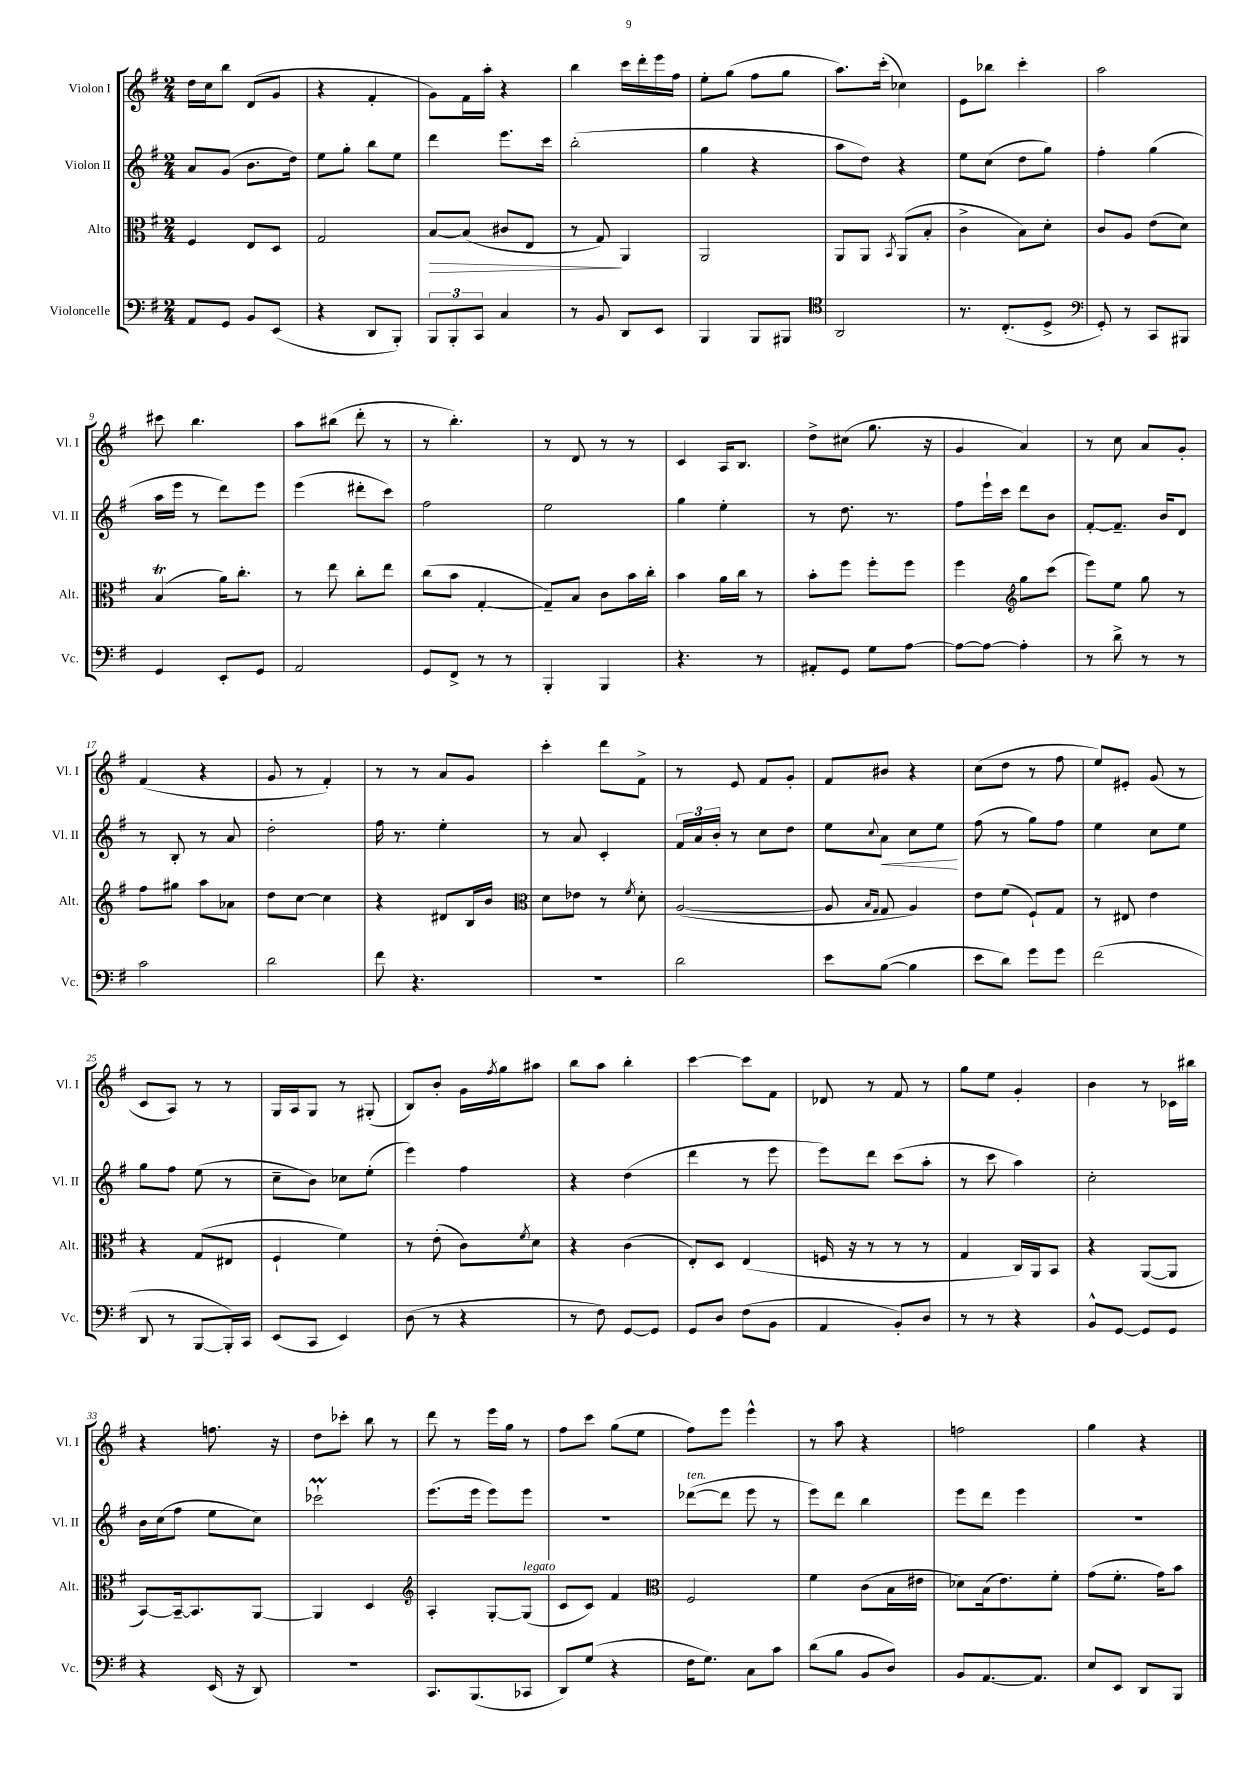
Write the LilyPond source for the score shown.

<<
\new StaffGroup <<
\new Staff = "s0" \with { instrumentName = "Violon I" shortInstrumentName = "Vl. I" } {
    \clef treble \key g \major \numericTimeSignature \time 2/4
    d''16 c''16 b''8 d'8( g'8 |
    r4 fis'4-. |
    g'8) fis'16 a''16-. r4 |
    b''4 c'''16 d'''16-. e'''16 fis''16 |
    e''8-. g''8( fis''8 g''8 |
    a''8.) c'''16-.( ces''4) |
    e'8 bes''8 c'''4-. |
    a''2 |
    cis'''8 b''4. |
    a''8 bis''8( d'''8-. r8 |
    r8 b''4.-.) |
    r8 d'8 r8 r8 |
    c'4 a16 b8. |
    d''8-> cis''8( g''8. r16 |
    g'4 a'4) |
    r8 c''8 a'8 g'8-. |
    fis'4( r4 |
    g'8 r8 fis'4-.) |
    r8 r8 a'8 g'8 |
    c'''4-. d'''8 fis'8-> |
    r8 e'8 fis'8 g'8-. |
    fis'8 bis'8 r4 |
    c''8( d''8 r8 fis''8 |
    e''8) eis'8-. g'8( r8 |
    c'8 a8) r8 r8 |
    g16 a16 g8 r8 gis8-.( |
    b8) b'8-. g'16 \acciaccatura { fis''8 } g''16 ais''8 |
    b''8 a''8 b''4-. |
    c'''4~ c'''8 fis'8 |
    des'8 r8 fis'8 r8 |
    g''8 e''8 g'4-. |
    b'4 r8 ces'16 bis''16 |
    r4 f''8. r16 |
    d''8 ces'''8-. b''8 r8 |
    d'''8 r8 e'''16 g''16 r8 |
    fis''8 c'''8 g''8( e''8 |
    fis''8) e'''8 e'''4-^ |
    r8 a''8 r4 |
    f''2 |
    g''4 r4 \bar "|." |
}
\new Staff = "s1" \with { instrumentName = "Violon II" shortInstrumentName = "Vl. II" } {
    \clef treble \key g \major \numericTimeSignature \time 2/4
    a'8 g'8( b'8. d''16) |
    e''8 g''8-. b''8 e''8 |
    d'''4 e'''8. c'''16 |
    b''2-.( |
    g''4 r4 |
    a''8 d''8) r4 |
    e''8 c''8( d''8 g''8) |
    fis''4-. g''4( |
    a''16 e'''16 r8 d'''8) e'''8 |
    e'''4( dis'''8-. c'''8) |
    fis''2 |
    e''2 |
    g''4 e''4-. |
    r8 d''8. r8. |
    fis''8 e'''16-! c'''16 d'''8 b'8 |
    fis'8~-. fis'8.-- b'16 d'8 |
    r8 b8-. r8 a'8 |
    d''2-. |
    fis''16 r8. e''4-. |
    r8 a'8 c'4-. |
    \tuplet 3/2 { fis'16 a'16 b'16-. } r8 c''8 d''8 |
    e''8 \appoggiatura { c''8 } a'8\< c''8 e''8\! |
    fis''8( r8 g''8) fis''8 |
    e''4 c''8 e''8 |
    g''8 fis''8 e''8( r8 |
    c''8-- b'8) ces''8 e''8-.( |
    e'''4) fis''4 |
    r4 d''4( |
    d'''4 r8 e'''8 |
    e'''8) d'''8 c'''8( a''8-. |
    r8 c'''8 a''4) |
    c''2-. |
    b'16 c''16( fis''8 e''8 c''8) |
    ces'''2-!\prall |
    e'''8.( e'''16 e'''8) e'''8 |
    r2 |
    des'''8~^\markup { \italic "ten." }( des'''8 e'''8 r8 |
    e'''8) d'''8 b''4 |
    e'''8 d'''8 e'''4 |
    r2 \bar "|." |
}
\new Staff = "s2" \with { instrumentName = "Alto" shortInstrumentName = "Alt." } {
    \clef alto \key g \major \numericTimeSignature \time 2/4
    fis4 e8 d8 |
    g2 |
    b8~\> b8( cis'8 e8 |
    r8 g8\!) a,4 |
    a,2 |
    a,8 a,8 \acciaccatura { b,8 } a,8( b8-. |
    c'4-> b8) d'8-. |
    c'8 a8 e'8( d'8) |
    b4\trill( a'16) c''8.-. |
    r8 e''8 c''8-. e''8 |
    c''8( b'8 g4~-. |
    g8--) b8 c'8 b'16 c''16-. |
    b'4 a'16 c''16 r8 |
    b'8-. fis''8 fis''8-. fis''8 |
    fis''4 \clef treble g''8 c'''8( |
    e'''8) e''8 g''8 r8 |
    fis''8 gis''8 a''8 aes'8 |
    d''8 c''8~ c''4 |
    r4 dis'8 b16 b'16 |
    \clef alto d'8 ees'8 r8 \acciaccatura { fis'8 } d'8-. |
    a2~( |
    a8 \grace { b16 g16 } g8 a4) |
    e'8 fis'8( fis8-!) g8 |
    r8 eis8 e'4 |
    r4 g8( eis8 |
    fis4-! fis'4) |
    r8 e'8-.( c'8) \acciaccatura { fis'8 } d'8 |
    r4 c'4( |
    e8-.) d8 e4( |
    f16 r16 r8 r8 r8 |
    g4 c16) a,16 b,8 |
    r4 a,8~( a,8 |
    b,8~) b,16~-- b,8. a,8~ |
    a,4 d4 |
    \clef treble a4-. g8~-. g8^\markup { \italic "legato" }( |
    c'8 c'8) fis'4 |
    \clef alto fis2 |
    fis'4 c'8( b16 eis'16 |
    des'8) b16( e'8.) fis'8-. |
    g'8( fis'8.-. g'16) b'8 \bar "|." |
}
\new Staff = "s3" \with { instrumentName = "Violoncelle" shortInstrumentName = "Vc." } {
    \clef bass \key g \major \numericTimeSignature \time 2/4
    a,8 g,8 b,8 e,8( |
    r4 d,8 b,,8-.) |
    \tuplet 3/2 { b,,8 b,,8-. c,8 } c4 |
    r8 b,8 d,8 e,8 |
    b,,4 b,,8 bis,,8 |
    \clef tenor a,2 |
    r8. c8.-.( d8-> |
    \clef bass g,8-.) r8 c,8 bis,,8 |
    g,4 e,8-. g,8 |
    a,2 |
    g,8 fis,8-> r8 r8 |
    b,,4-. b,,4 |
    r4. r8 |
    ais,8-. g,8 g8 a8~ |
    a8~ a8~ a4-. |
    r8 d'8-> r8 r8 |
    c'2 |
    d'2 |
    fis'8 r4. |
    r2 |
    d'2 |
    e'8 b8~( b4 |
    e'8 d'8) g'8 g'8 |
    fis'2( |
    d,8 r8 b,,8~ b,,16-.) c,16 |
    e,8( c,8 e,4) |
    d8( r8 r4 |
    r8 fis8) g,8~ g,8 |
    g,8 d8 fis8( b,8 |
    a,4 b,8-.) d8 |
    r8 r8 r4 |
    b,8-^ g,8~ g,8 g,8 |
    r4 e,16( r16 d,8) |
    R2 |
    c,8. b,,8.( ces,8 |
    d,8) g8( r4 |
    fis16 g8.) c8 c'8 |
    d'8( b8 b,8 d8) |
    b,8 a,8.~ a,8. |
    e8 e,8 d,8 b,,8 \bar "|." |
}
>>
>>
